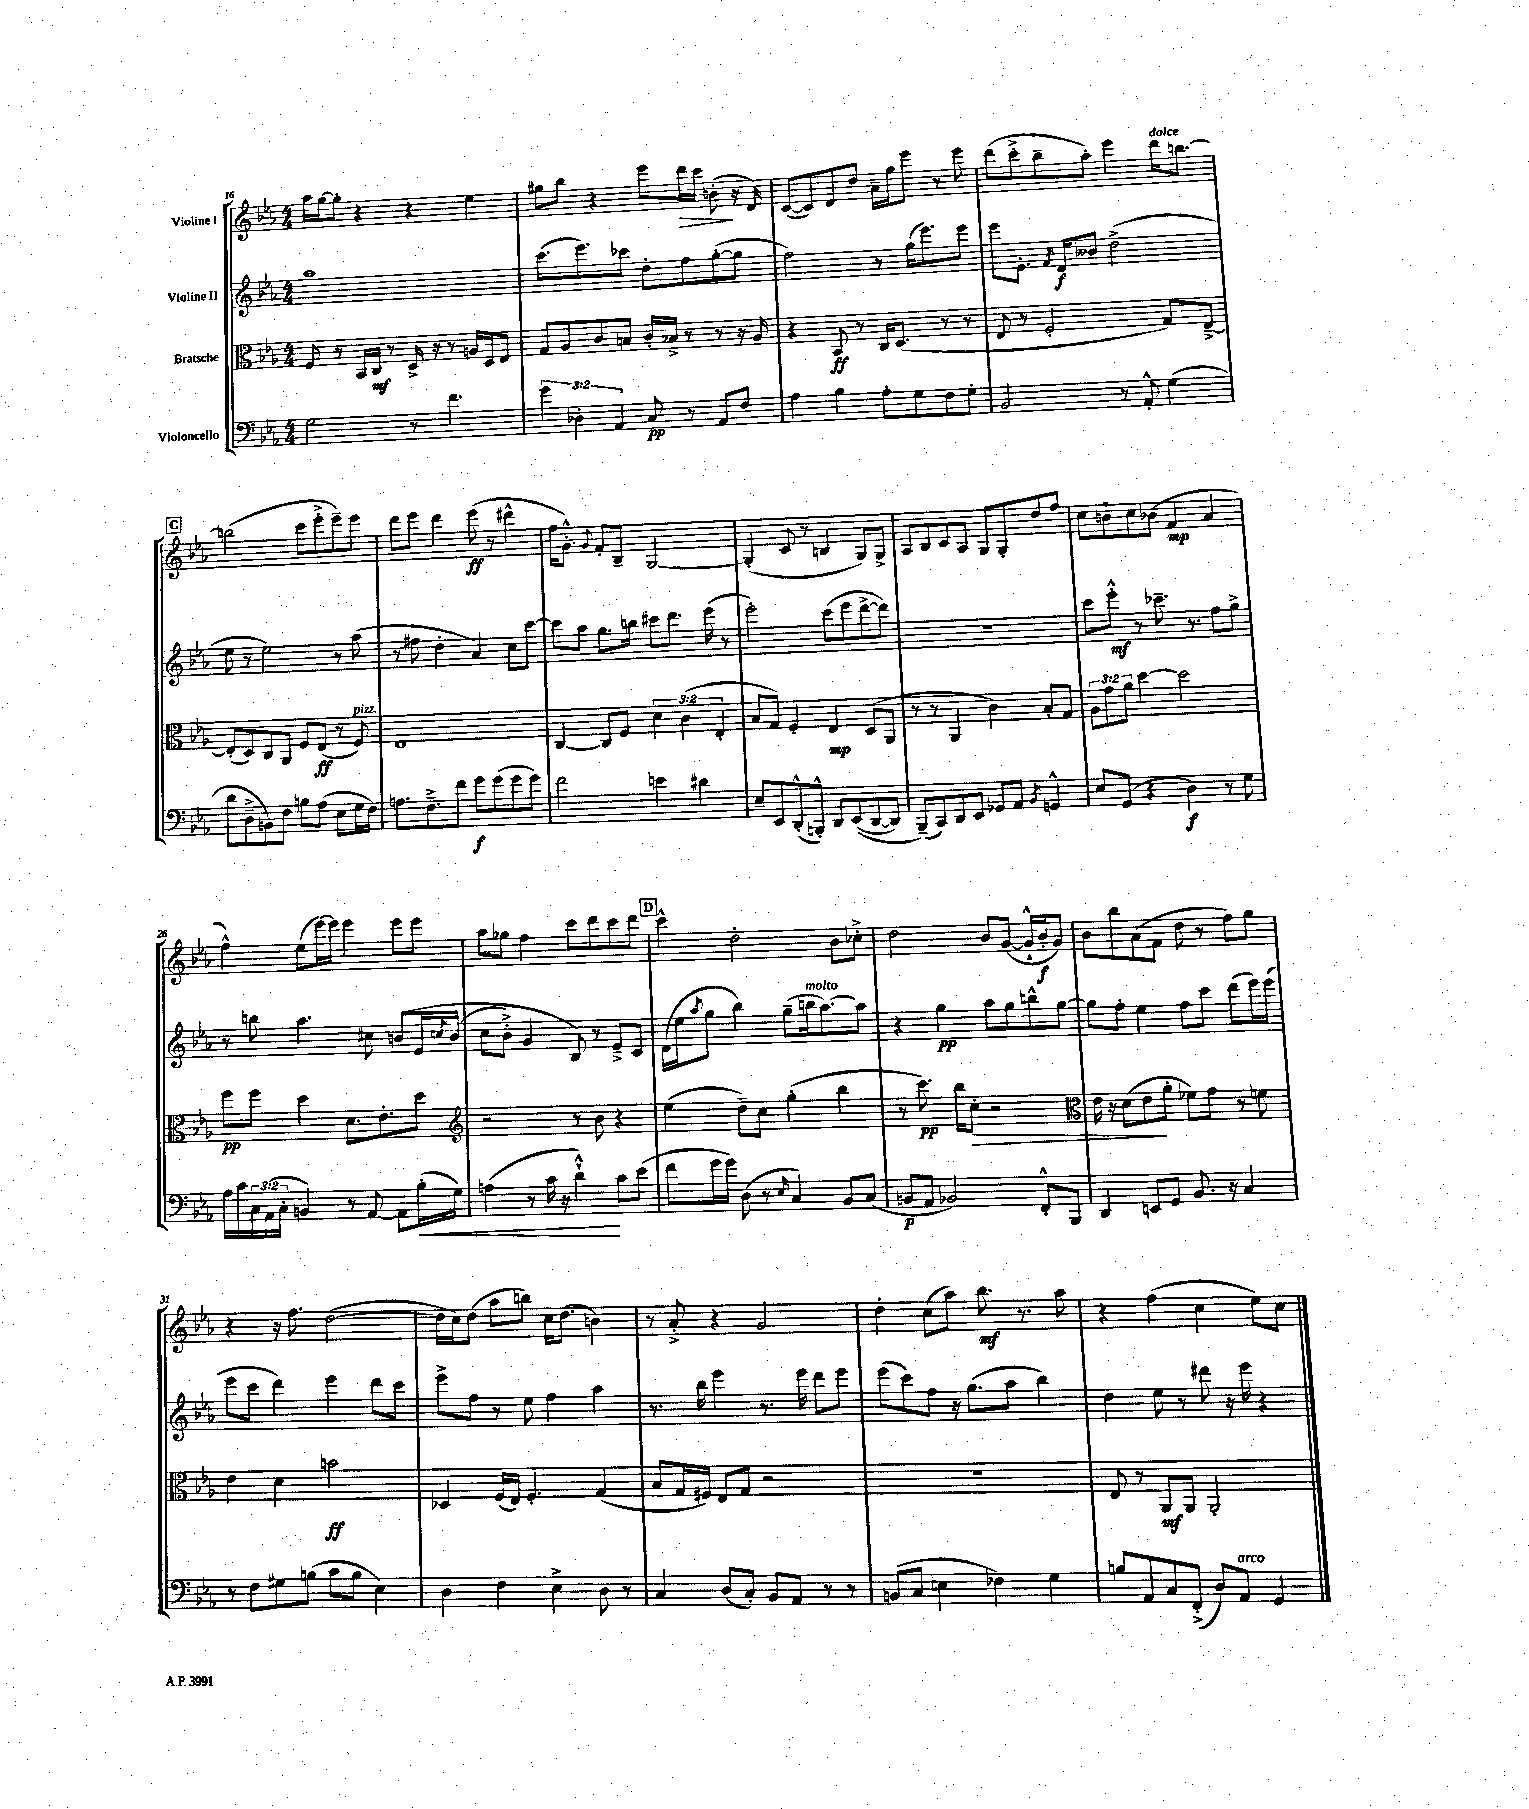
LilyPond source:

<<
\new StaffGroup <<
\new Staff = "s0" \with { instrumentName = "Violine I" } {
    \clef treble \key ees \major \numericTimeSignature \time 4/4
    aes''16 g''16~ g''8-. r4 r4 ees''4 |
    gis''8 bes''8 r4 ees'''8 d'''16\> c'''16 b'8-.\!( r16 d'16) |
    c'8~( c'8) d'8 d''8 aes'16-- g''16 ees'''8 r8 ees'''8 |
    d'''8( c'''8-.-> bes''8-- aes''8-.) ees'''4 d'''16^\markup { \italic "dolce" } b''8.~ |
    \mark \markup { \box "C" } b''2( c'''8 ees'''8-.-> ees'''8--) ees'''8 |
    d'''8 ees'''8 d'''4 ees'''8\ff( r8 dis'''4-^ |
    f''16 g'8.-.-^) \appoggiatura { g'8 } f'8-. bes8-- g2~ |
    g4-.( c'8 r8 b4 g8) g8-> |
    aes8 bes8 c'8 aes8 g8 g8-. d''8 f''8 |
    c''8 b'8-! c''8 bes'8( f'4\mp aes'4 |
    f''4-^) ees''8( ees'''16~) ees'''16 ees'''4 ees'''8 ees'''8 |
    aes''8 ges''8 f''4 c'''8 d'''8 c'''8 d'''8 |
    \mark \markup { \box "D" } c'''4-^ d''2-. bes'8 ces''8-.-> |
    d''2 bes'8 g'8~( g'16-!-^ bes'16-.\f g'8) |
    bes'8 bes''8 aes'8( f'8 d''8 r8 f''8) g''8 |
    r4 r16 f''8. d''2~( |
    d''16 c''16) d''8( aes''8 b''8) c''16 d''8.( b'4) |
    r8 aes'8-.-> r4 g'2 |
    d''4-. c''8( aes''8) bes''8.\mf r8. aes''8 |
    r4 f''4( c''4 ees''8) c''8 \bar "|." |
}
\new Staff = "s1" \with { instrumentName = "Violine II" } {
    \clef treble \key ees \major \numericTimeSignature \time 4/4
    aes''1 |
    c'''8.( ees'''8.) ces'''8 d''8-. f''8 g''8~-.( g''8 |
    f''2) r8 g''16( ees'''8.) ees'''8 |
    ees'''8 ees'8.-. \acciaccatura { f'8 } d'16\f beses'8 d''2->( |
    \mark \markup { \box "C" } ees''8 r8 ees''2) r8 aes''8( |
    r8 fis''8 d''4-. aes'4) c''8 c'''8~ |
    c'''8 aes''8 g''8. b''16 cis'''8 d'''8. ees'''16( r8 |
    ees'''2-.) c'''8( ees'''8 d'''8~-> d'''8) |
    R1 |
    c'''8 ees'''8-.-^\mf r8 ces'''8.-- r8. f''8 g''8-> |
    r8 b''8 aes''4. cis''8 b'8\( ees'16 \acciaccatura { c''8 } b'16( |
    c''8 bes'8-.->) g'4 bes8\) r8 ees'8---> c'8 |
    \mark \markup { \box "D" } d'16( ees''16 \acciaccatura { aes''8 } g''8 bes''4) g''8--( b''16^\markup { \italic "molto" } aes''8.~) aes''8 |
    r4 g''4\pp aes''8 g''8 b''8-^ g''8~ |
    g''8 f''8-. ees''4 f''8 c'''8 d'''8( ees'''16) ees'''16( |
    ees'''8 c'''8 d'''4) ees'''4 d'''8 c'''8 |
    ees'''8-> f''8 r8 ees''8 f''4 aes''4 |
    r8. bes''16 ees'''4 r8. ees'''16 d'''8 ees'''8 |
    ees'''8( c'''8) f''8 r16 g''8.( aes''8 bes''4) |
    d''4 ees''8 r8 dis'''8 r16 ees'''16 r4 \bar "|." |
}
\new Staff = "s2" \with { instrumentName = "Bratsche" } {
    \clef alto \key ees \major \numericTimeSignature \time 4/4 \override Staff.TupletNumber.text = #tuplet-number::calc-fraction-text
    f8 r8 bes,16 c16\mf r8 d16-> r16 r8 a16 d16 ees8 |
    g8 aes8 c'8 b8 c'16-. bes16-> r8 r8 r16 aes16 |
    r4 bes,8\ff r8 c16 d8.( r8 r8 |
    ees8 r8 f2-. g8) ees8~---> |
    \mark \markup { \box "C" } ees8-.( d8) c8 aes,8 f8 ees8\ff( r8 f8^\markup { \italic "pizz." }) |
    ees1 |
    c4~ c8 f8 \tuplet 3/2 { d'4 c'4( ees4-. } |
    bes8 g8) f4-. ees4\mp d8( aes,8 |
    r8 r8 aes,4 c'4) bes8-. g8 |
    \tuplet 3/2 { aes8 g'8 aes'8 } d''4~ d''2 |
    f''8\pp f''8 d''4 d'8. ees'8.-. d''8 |
    \clef treble r2 r8 bes'8 r4 |
    \mark \markup { \box "D" } ees''4( d''8--) c''8 g''4-.( bes''4 |
    r8 c'''8.\pp) bes''16 c''8-.\> r2 |
    \clef alto ees'16 r16 d'8( ees'8\! aes'8-. fes'8) g'8 r8 f'8 |
    ees'4 d'4 b'2\ff |
    des4 f16( ees16) f4.-. g4( |
    bes8 g16 fis16) ees8 g8 r2 |
    R1 |
    ees8 r8 aes,8\mf aes,8 aes,2-. \bar "|." |
}
\new Staff = "s3" \with { instrumentName = "Violoncello" } {
    \clef bass \key ees \major \numericTimeSignature \time 4/4 \override Staff.TupletNumber.text = #tuplet-number::calc-fraction-text
    g2 r8 f'4. |
    \tuplet 3/2 { g'4 des4-. aes,4 } c8\pp r8 aes,8 f8 |
    aes4 bes4 aes8-. g8 f8 g8-. |
    bes,2 r8 aes,8-.-^ g4( |
    \mark \markup { \box "C" } d'8 d8---> b,8) f8 b8 aes8( ees8 g16 f16) |
    a8. f8.---> f'8 g'8\f g'8( g'8 g'8) |
    f'2 e'4 dis'4 |
    ees8-- ees,8 d,8-.-^( b,,8-.-^) d,8 ees,8(\( d,8~ d,8) |
    bes,,8--(\) c,8) d,8 ees,8 ges,8 aes,8 \acciaccatura { bes,8 } g,4-^ |
    ees8 g,8( r4 d4\f) r8 g8 |
    aes16 c'16 \tuplet 3/2 { c16 aes,16( c16-. } b,4) r8 aes,8~ aes,8 bes16-.\<( g16) |
    a4( r8 c'16 r16 d'4-!-^\!) c'8 ees'8( |
    \mark \markup { \box "D" } f'8 g'16 g'16) d8( r8 \grace { ees16 } c4) bes,8 c8( |
    b,8\p aes,8 bes,2) f,8-.-^ bes,,8 |
    d,4 e,8 g,8 bes,8. r16 c4 |
    r8 f8 gis8 b8( c'8 b8 ees4) |
    d4 f4 ees4-> d8 r8 |
    c4 d8( c8-.) bes,8 aes,8 r8 r8 |
    b,8( c8 e4 fes4) g4 |
    b8 aes,8 c8 f,8-.->( d8) aes,8^\markup { \italic "arco" } g,4 \bar "|." |
}
>>
>>
\layout { \context { \Score currentBarNumber = #16 } }
